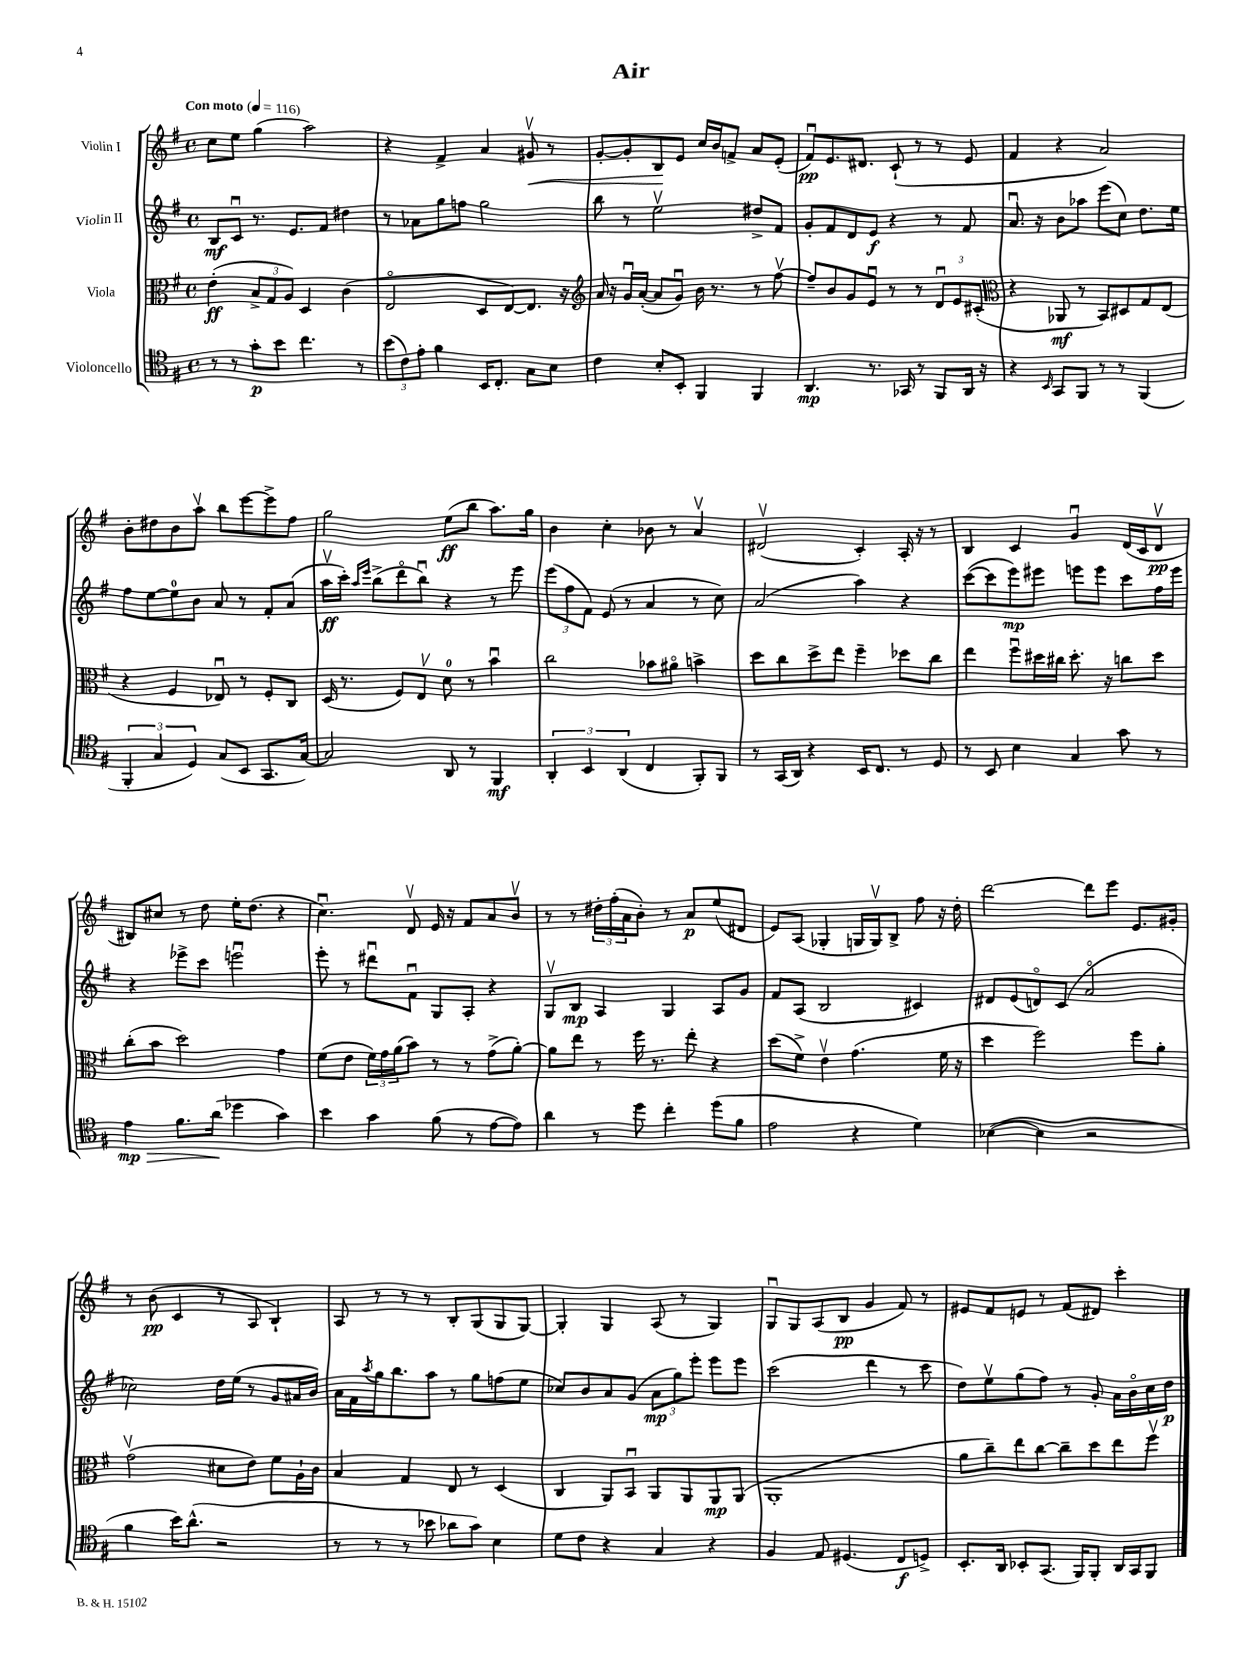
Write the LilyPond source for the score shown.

\header { title = "Air" }
<<
\new StaffGroup <<
\new Staff = "s0" \with { instrumentName = "Violin I" } {
    \clef treble \key g \major \defaultTimeSignature \time 4/4 \tempo "Con moto" 4 = 116
    c''8 e''8 g''4( a''2) |
    r4 fis'4-> a'4 gis'8\upbow\< r8 |
    g'8~-. g'8-. b8\! e'8 c''16 b'16 f'8-> a'8 e'8-.( |
    fis'8\downbow\pp) e'8. dis'8. c'8-!( r8 r8 e'8 |
    fis'4 r4 a'2) |
    b'8-. dis''8 b'8 a''8\upbow b''8 e'''8~ e'''8-> fis''8 |
    g''2 e''8\ff( b''8 a''8.) g''16 |
    b'4 c''4-. bes'8 r8 a'4\upbow |
    dis'2\upbow( c'4-.) a16-. r16 r8 |
    b4 c'4 g'4\downbow d'16( c'16 d'8\upbow\pp |
    bis8) cis''8 r8 d''8 e''16-. d''8.( r4 |
    c''4.\downbow) d'8\upbow e'16 r16 fis'8 a'8 b'8\upbow |
    r8 r8 \tuplet 3/2 { dis''16-. fis''16-.( a'16 } b'8-.) r8 a'8\p e''8( dis'8 |
    e'8) a8( ges4-. g16 g16\upbow) b8-> fis''8 r16 d''16-. |
    d'''2~ d'''8 e'''8 e'8. gis'16-. |
    r8 b'8\pp( c'4 r8 a8 b4-!) |
    a8 r8 r8 r8 b8-. g8( g8 g8~) |
    g4-. g4 a8( r8 g4) |
    g8\downbow g8 a8( b8\pp g'4 fis'8) r8 |
    eis'8 fis'8 e'8 r8 fis'8( dis'8) c'''4-. \bar "|." |
}
\new Staff = "s1" \with { instrumentName = "Violin II" } {
    \clef treble \key g \major \defaultTimeSignature \time 4/4
    b8\mf c'8\downbow r8. e'8. fis'8 dis''4 |
    r8 aes'8 g''8 f''8 g''2 |
    b''8 r8 e''2\upbow dis''8-> fis'8 |
    g'8-. fis'8 d'8 e'8\f r4 r8 fis'8 |
    a'8.\downbow r16 b'8 aes''8 e'''8( c''8) d''8. e''16 |
    fis''8 e''8~ e''8-0 b'8 a'8 r8 fis'8-. a'8( |
    a''16\upbow\ff c'''16-.) \grace { a''16 e'''16 } b''8->( d'''8\flageolet b''8\downbow) r4 r8 e'''8 |
    \tuplet 3/2 { e'''8( fis''8 fis'8) } e'8( r8 a'4 r8 c''8) |
    a'2( a''4) r4 |
    c'''8~( c'''8 e'''8\mp) eis'''8 e'''8 e'''8 c'''8 fis''16 e'''16 |
    r4 ees'''8-> c'''8 e'''2\downbow |
    e'''8-. r8 dis'''8\downbow fis'8\downbow g8 a8-. r4 |
    g8\upbow b8\mp a4 g4 a8 g'8 |
    fis'8 a8( b2 cis'4) |
    dis'8 e'8( d'8\flageolet) c'8( a'2\flageolet |
    ces''2) d''16 e''16( r8 g'8 ais'16 b'16) |
    a'16 fis'16 \acciaccatura { a''8 } g''16 b''8. a''8 r8 g''8 f''8( e''8 |
    ces''8) b'8 a'8 g'8( \tuplet 3/2 { a'8\mp g''8) e'''8-. } e'''8 e'''8 |
    c'''2( d'''4 r8 c'''8 |
    d''8) e''8\upbow g''8( fis''8) r8 g'8-. a'16 b'16\flageolet c''16 d''16\p \bar "|." |
}
\new Staff = "s2" \with { instrumentName = "Viola" } {
    \clef alto \key g \major \defaultTimeSignature \time 4/4
    e'4-.\ff( \tuplet 3/2 { b8-> g8 a8) } d4 c'4( |
    e2\flageolet d8 e8~) e8. r16 |
    \clef treble a'16 r16 g'16\downbow a'16~-.( a'8 g'8\downbow) b'16 r8. r8 fis''8~\upbow |
    fis''8-- b'8 g'8 e'8\downbow r8 r8 \tuplet 3/2 { d'8\downbow e'8 cis'8-.( } |
    \clef alto r4 aes,8\mf r8 b,8) dis8 g8 e8( |
    r4 fis4 ees8\downbow) r8 fis8-. c8 |
    d16( r8. fis8) e8\upbow d'8-0 r8 b'4\downbow |
    c''2 bes'8 ais'8\flageolet b'4-> |
    d''8 c''8 d''8-> e''8 fis''4-- des''8 c''8 |
    e''4 fis''8\downbow dis''16 cis''16 dis''8.-. r16 c''8 dis''8 |
    c''8-.( b'8 d''2) g'4 |
    fis'8( e'8 \tuplet 3/2 { fis'16) g'16 a'16( } b'8) r8 r8 g'8->( a'8~-.) |
    a'8 e''8 r8 fis''16 r8. e''8-. r4 |
    d''8( fis'8->) e'4\upbow g'4.( fis'16 r16 |
    d''4 fis''2) fis''8 a'8-. |
    g'2\upbow( dis'8 e'8) fis'8 a16-! c'16 |
    b4 g4 e8 r8 d4( |
    c4 a,8) b,8\downbow a,8 a,8 a,8\mp a,8( |
    a,1-. |
    a'8 c''8--) e''8 c''8~ c''8-- d''8 e''8 fis''8\upbow \bar "|." |
}
\new Staff = "s3" \with { instrumentName = "Violoncello" } {
    \clef tenor \key g \major \defaultTimeSignature \time 4/4
    r8 r8 g'8-.\p b'8 c''4. r8 |
    \tuplet 3/2 { b'8( c'8) e'8-. } fis'4 b,16 c8.-. g8 b8 |
    c'4 b8-. b,8-. fis,4 fis,4 |
    a,4.\mp r8. ges,16 r8 fis,8 a,16 r16 |
    r4 \grace { b,16 } g,8 fis,8 r8 r8 fis,4( |
    \tuplet 3/2 { fis,4-. g4 d4) } g8( b,8 g,8. g16~) |
    g2 a,8 r8 fis,4\mf |
    \tuplet 3/2 { a,4-. b,4 a,4( } c4 fis,8-.) fis,8 |
    r8 g,16( a,16) r4 b,16 c8. r8 d8 |
    r8 b,8 b4 g4 g'8 r8 |
    e'4\mp\> fis'8. a'16\!( des''4 g'4) |
    b'4 g'4 fis'8( r8 e'8~ e'8) |
    a'4 r8 d''8 c''4-. d''8( fis'8 |
    e'2 r4 d'4) |
    bes4~( bes4 r2 |
    fis'4 b'16) a'8.-^( r2 |
    r8 r8 r8 bes'8 aes'8 g'8) b4 |
    d'8 c'8 r4 g4 r4 |
    fis4 e8 dis4.( c8\f d8->) |
    b,8.-. a,16 bes,8-. g,8.( fis,16) fis,8-. a,16 g,16 fis,8 \bar "|." |
}
>>
>>
\layout { \context { \Score \remove "Bar_number_engraver" } }
